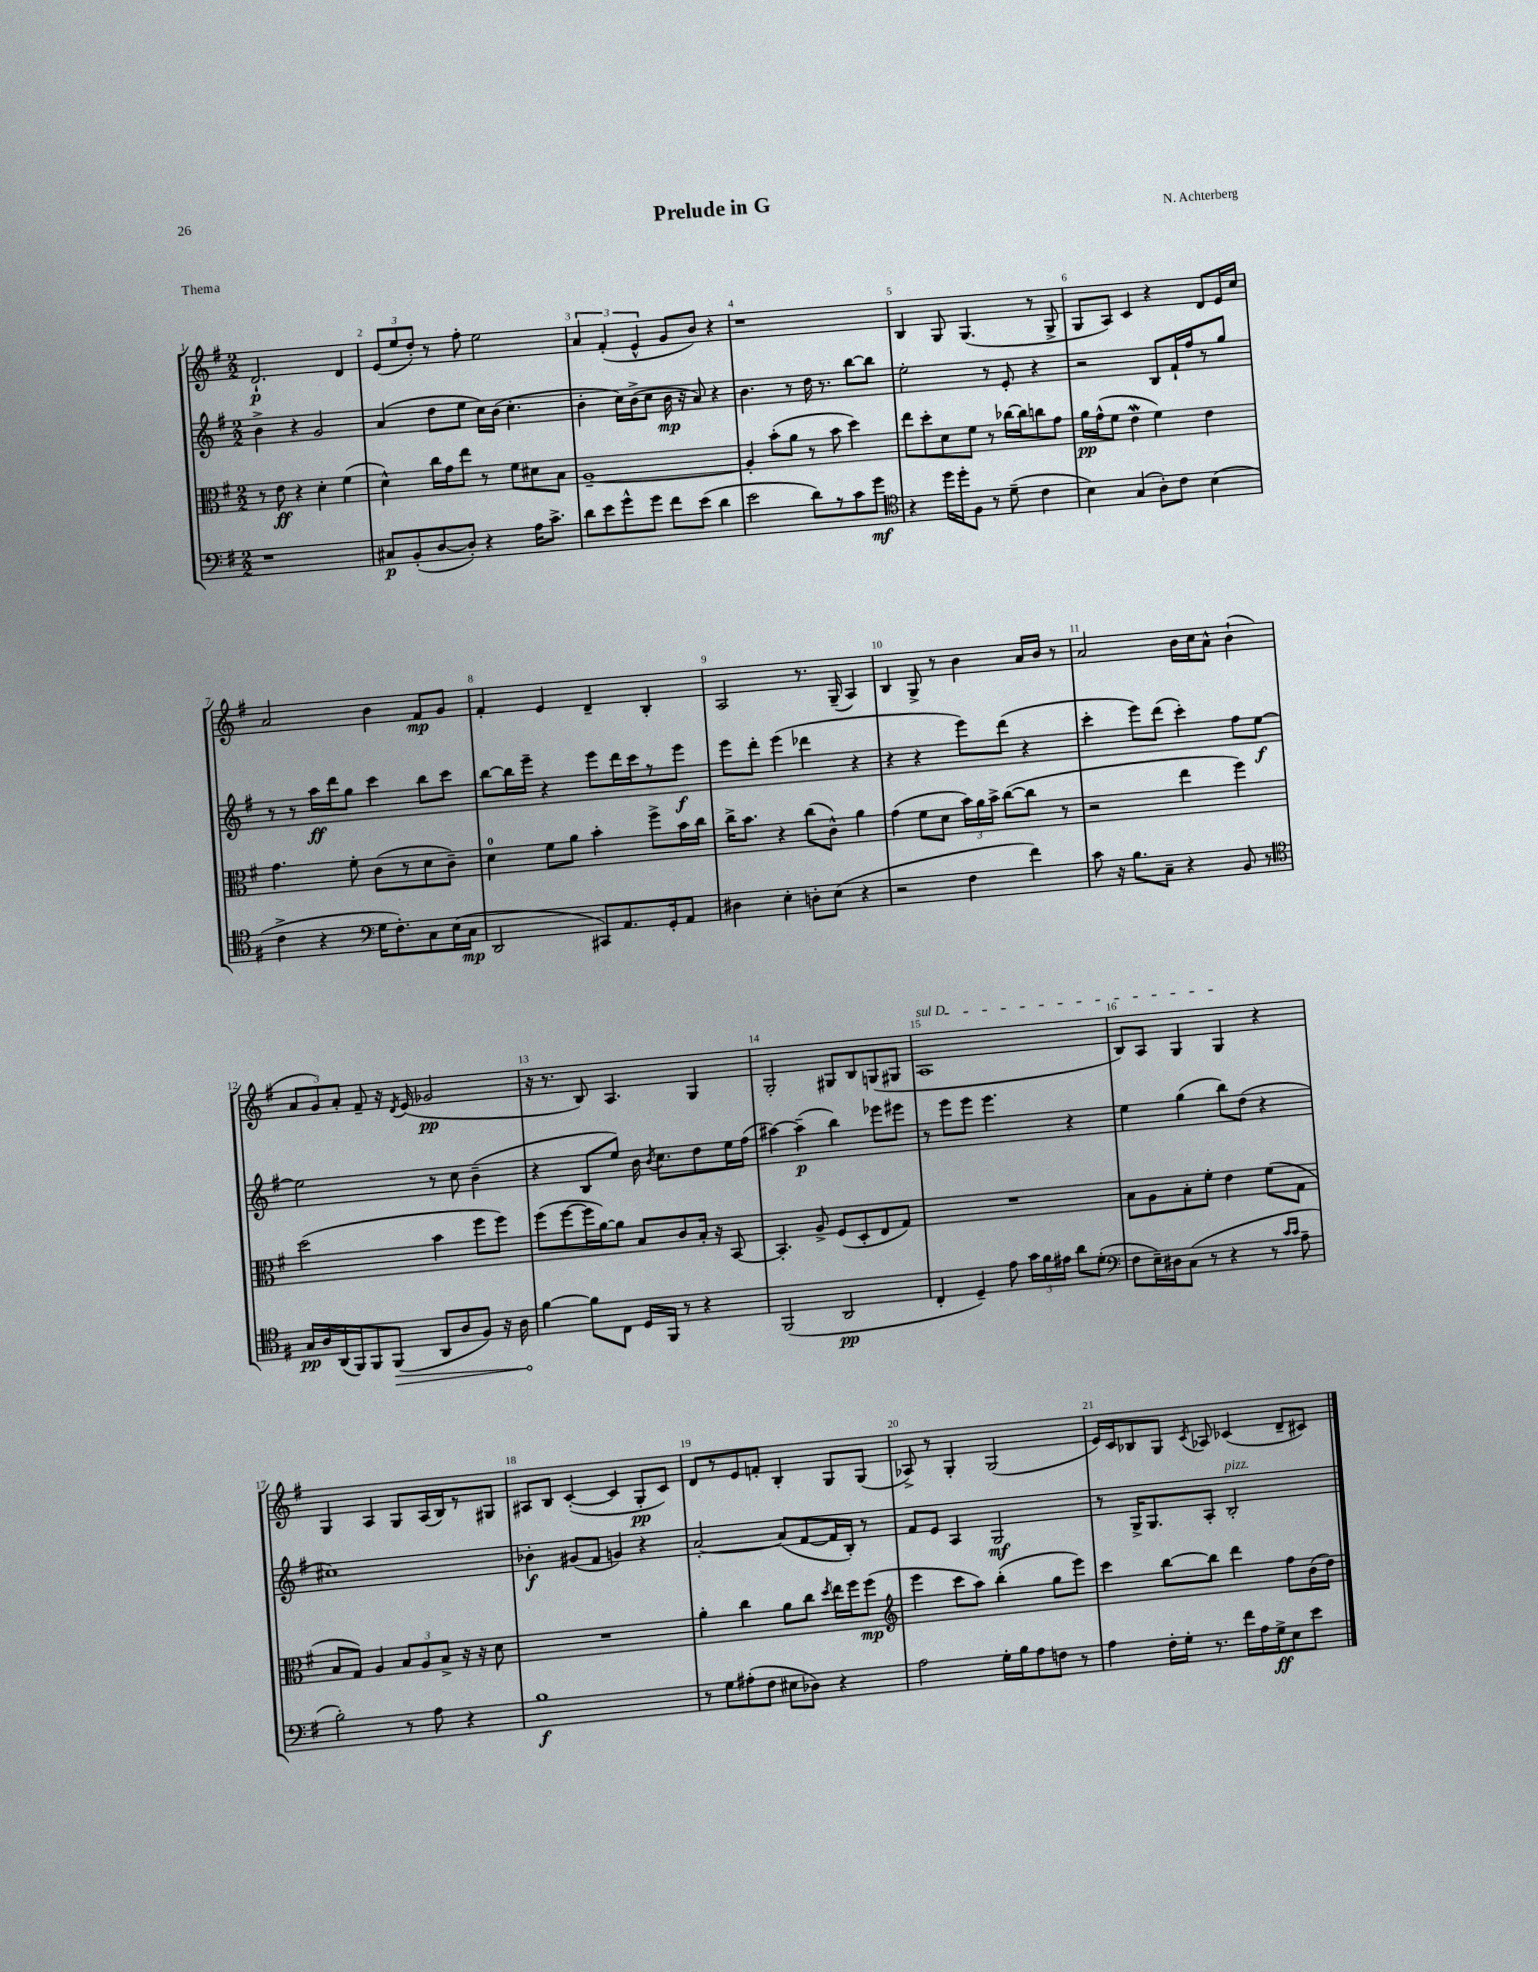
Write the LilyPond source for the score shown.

\header { title = "Prelude in G" composer = "N. Achterberg" piece = "Thema" }
<<
\new StaffGroup <<
\new Staff = "s0" {
    \clef treble \key g \major \numericTimeSignature \time 2/2
    \autoBeamOff d'2.-!\p d'4 |
    \tuplet 3/2 { e'8[( e''8 d''8]-.) } r8 fis''8-. e''2 |
    \tuplet 3/2 { a'4 fis'4-.( e'4-^ } g'8[ b'8]) r4 |
    r1 |
    b4 g8 g4.( r8 g8-> |
    g8[ a8]) c'4 r4 d'8[ e'16 c''16] |
    a'2 b'4 fis'8[\mp g'8] |
    fis'4-. e'4 d'4-- b4-. |
    a2 r8. g16--( a4) |
    b4 g8-> r8 b'4 a'16[ b'16] r8 |
    a'2 b'16[ c''16 a'8]-^ b'4-!( |
    \tuplet 3/2 { a'8[ g'8) a'8]-. } fis'8-- r16 \acciaccatura { d'8 } e'16( ges'2\pp |
    r16 r8. b8) a4. g4 |
    g2-. gis8[ b8 g8( gis8] |
    \once \override TextSpanner.bound-details.left.text = \markup { \italic "sul D" } a1\startTextSpan |
    b8[) a8] g4 g4\stopTextSpan r4 |
    g4 a4 g8[ a16( b16) r8 gis8] |
    ais8[ b8] c'4~-.( c'4 g8[-.\pp c'8]) |
    d'8[ r8 e'8 f'8]-. b4-. g8[ g8]( |
    aes8->) r8 g4-. g2( |
    e'16[) c'16 bes8 g8] \acciaccatura { c'8 } aes8 ces'4( d'8[-- cis'8]) \bar "|." |
}
\new Staff = "s1" {
    \clef treble \key g \major \numericTimeSignature \time 2/2
    \autoBeamOff b'4-> r4 g'2 |
    a'4( d''8[ e''8] c''16[) b'16]( c''4.-. |
    b'4-. c''16[) b'16->( c''8] b'16\mp r16 a'8) r4 |
    b'4. r8 d''16 r8. b''8[~ b''8] |
    e''2-. r8 e'8-. r4 |
    r2 b8[ fis'16-! fis''16 r8 g''8] |
    r8 r8 a''16[\ff d'''16 g''8] c'''4 b''8[ c'''8] |
    b''8[~ b''16 e'''16]-- r4 e'''8[ d'''16 c'''16 r8 e'''8]\f |
    e'''8[ d'''8]-. e'''4( des'''4 r4 |
    r4 r4 e'''8[) d'''8]( r4 |
    c'''4-. e'''8[) d'''8]( c'''4-.) fis''8[ e''8]~\f |
    e''2 r8 c''8 b'4--( |
    r4 b8[ e''8]) b'16 \acciaccatura { b'8 } c''8.[ d''8 e''16 fis''16]( |
    ais''4~) ais''4--\p( b''4) ees'''8[ eis'''8] |
    r8 e'''8[ e'''8] e'''4. r4 |
    e''4 g''4( b''8[) d''8]( r4 |
    cis''1) |
    bes'4-.\f gis'8[( fis'8] g'4) r4 |
    a'2~-. a'8[( fis'8~ fis'16 b16]-.) r8 |
    fis'8[ e'8] a4 g2\mf |
    r8 g16[-> g8. a8]-. b2-.^\markup { \italic "pizz." } \bar "|." |
}
\new Staff = "s2" {
    \clef alto \key g \major \numericTimeSignature \time 2/2
    \autoBeamOff r8 e'8\ff r4 d'4-. fis'4( |
    d'4-^) c''16[ g'16 e''8] r8 fis'8[ dis'8 b8] |
    a1~-- |
    a4-. b'8[-.( a'8] r8 b'8 d''4) |
    e''8[ d''8-. d'8 fis'8] r8 ces''16[~ ces''16 c''8 g'8] |
    a'16[\pp g'16-^( fis'8] e'4\mordent fis'4) e'4 |
    g'4. fis'8-. c'8[( r8 d'8 c'8]--) |
    d'4-0 fis'8[ a'8] b'4-. fis''8[-> b'16 c''16] |
    c''16[-> b'8.] r4 c''8[( c'8]-^) a'4 |
    g'4( fis'8[ d'8] \tuplet 3/2 { b'16[) a'16 b'16]-> } c''8[~( c''8] r8 |
    r2 e''4 fis''4) |
    d''2( b'4 fis''8[ fis''8]) |
    fis''8[( fis''8~ fis''16 a'16~) a'8] b8[ c'8 b16]-. r16 b,8~ |
    b,4.-. a8-> fis8[( d8-. e8 g8]) |
    R1 |
    b8[ a8 b8-. fis'8]-. e'4 fis'8[( g8] |
    b8[ g8]) a4 \tuplet 3/2 { b8[ a8 b8]-> } r16 r16 d'8 |
    R1 |
    a'4-. c''4 a'8[ c''8] \acciaccatura { d''8 } e''16[ fis''16 fis''8]\mp( |
    \clef treble e'''4 c'''8[ a''8]) b''4-.( g''8[ e'''8]) |
    c'''4 b''8[~ b''8] d'''4 fis''8[ b'16( d''16]) \bar "|." |
}
\new Staff = "s3" {
    \clef bass \key g \major \numericTimeSignature \time 2/2
    \autoBeamOff r1 |
    cis8[\p b,8-.( d8~ d8]-.) r4 a16[ c'8.]-> |
    d'8[ e'8 g'8-^ g'8] fis'8[ e'8]( d'4 |
    e'2 d'8[) r8 c'8 g'8]\mf |
    \clef tenor r4 d''16[ d''16-. fis8] r8 d'8--( c'4 |
    b4) g4( a8[-.) c'8] b4( |
    c'4-> r4 \clef bass g16[ fis8.-.) c8 e16( c16]\mp |
    d,2 cis,8[) a,8. g,16-. a,8] |
    dis4 e4-. d8[-. e8]( r4 |
    r2 fis4 fis'4) |
    c'8 r16 b8.[ c8]-- r4 b,8 r8 |
    \clef tenor g16[\pp a16 a,16( fis,16) fis,8 \once \override Hairpin.circled-tip = ##t fis,8]\>( a,8[ a8 fis8]) r16 a16\! |
    fis'4~ fis'8[ c8] d16[ fis,16] r8 r4 |
    fis,2( a,2\pp |
    c4-. d4--) e'8 \tuplet 3/2 { g'16[ fis'16 eis'16] } a'8[ d'8]-.( |
    \clef bass fis8[ e16--) dis16 c8]( r8 r4 r8 \grace { c'16[ c'16] } a8-- |
    b2-.) r8 a8 r4 |
    b1\f |
    r8 g8[ ais8-.( fis8] eis8[ des8]) r4 |
    a2 g16[-. b16 a8 f8] r8 |
    a4 fis16[-. g16]-. r8. fis'16[ a16 g16->\ff e8 e'8] \bar "|." |
}
>>
>>
\layout { \context { \Score \override BarNumber.break-visibility = ##(#f #t #t) barNumberVisibility = #all-bar-numbers-visible } }
